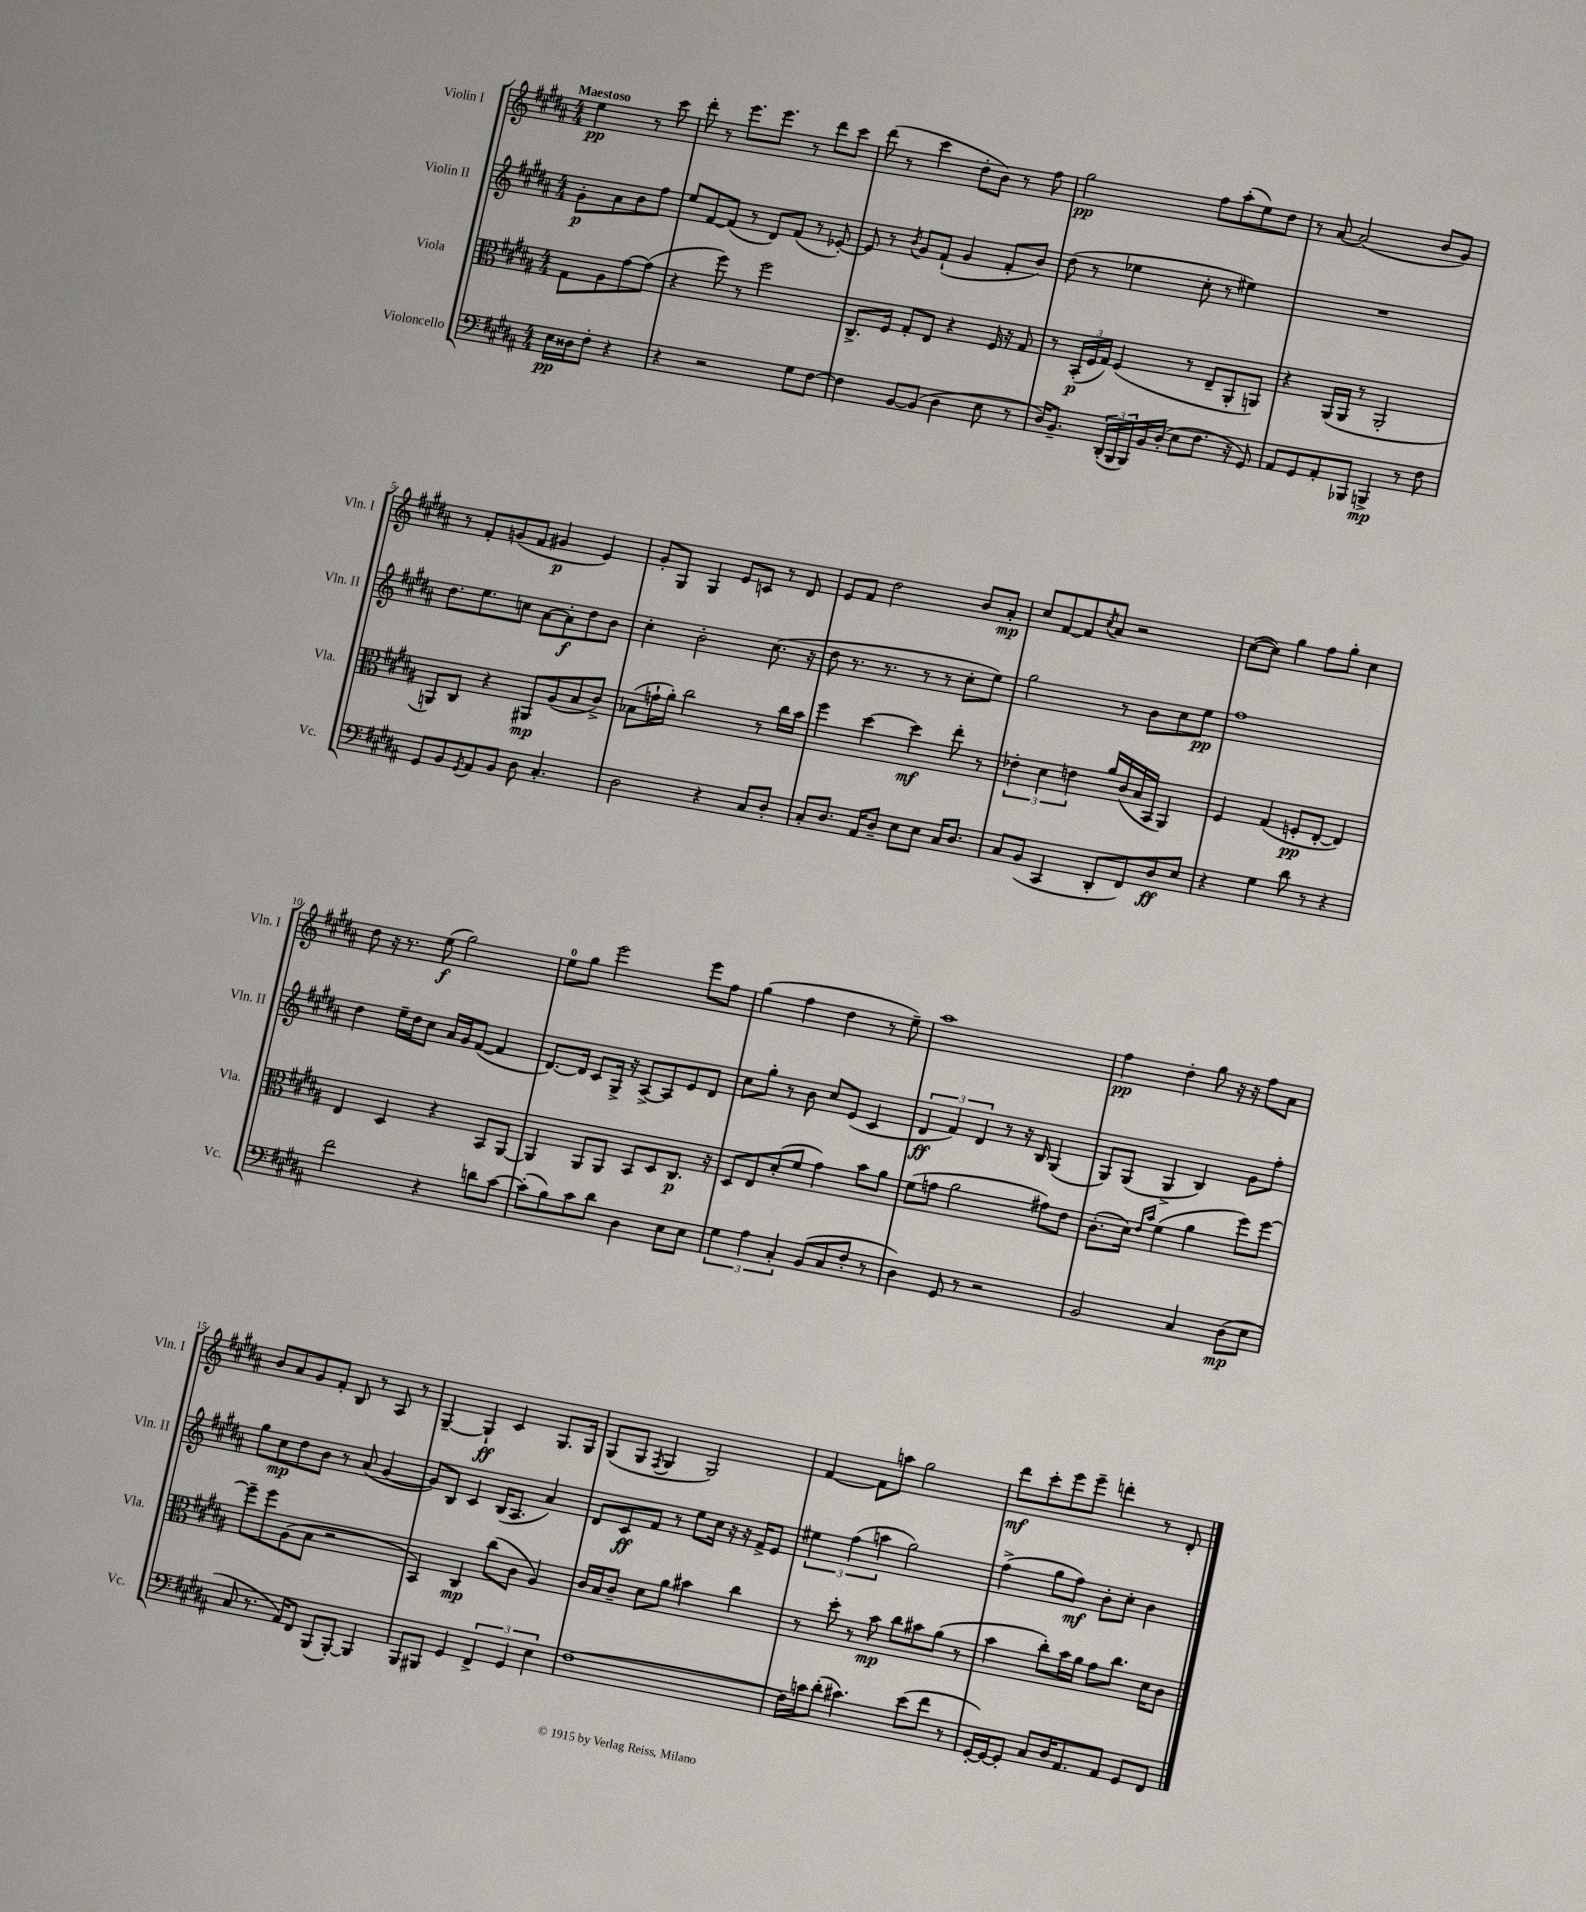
<<
\new StaffGroup <<
\new Staff = "s0" \with { instrumentName = "Violin I" shortInstrumentName = "Vln. I" } {
    \clef treble \key b \major \numericTimeSignature \time 4/4 \partial 2 \tempo "Maestoso"
    e''4\pp r8 cis'''8 |
    dis'''8-. r8 e'''8. e'''8. r8 dis'''8 cis'''8 |
    dis'''8( r8 cis'''4 dis''8-. b'8) r8 fis''8 |
    gis''2\pp fis''8 ais''8-.( e''8) dis''8 |
    r8 ais'8~ ais'2( b'8 gis'8) |
    r8 fis'8-. g'8( fis'8 gis'4\p e'4) |
    gis'8-. gis8 gis4 e'8 c'8 r8 dis'8 |
    e'8 fis'8 dis''2 b'8 ais'8-.\mp |
    cis''8 fis'8~ fis'8 \acciaccatura { cis''8 } ais'8 r2 |
    cis''8~( cis''8) gis''4 fis''8 gis''8-. cis''4 |
    dis''8 r16 r8. e''8\f( gis''2) |
    e''8-0 gis''8 e'''2 e'''8 fis''8 |
    gis''4( fis''4 dis''4 r8 e''8--) |
    ais''1 |
    fis''4\pp dis''4-. gis''8 r16 r16 fis''8 ais'8 |
    b'8 ais'8 gis'8 fis'8-. b8 r8 ais8 r8 |
    gis4~-- gis4-!\ff cis'4 gis8. gis16 |
    gis8( gis8 \acciaccatura { fis8 } gis4 gis2) |
    fis'4~ fis'8 a''8 gis''2 |
    dis'''8\mf cis'''8-. e'''8 e'''8-- d'''4-. r8 dis'8-. \bar "|." |
}
\new Staff = "s1" \with { instrumentName = "Violin II" shortInstrumentName = "Vln. II" } {
    \clef treble \key b \major \numericTimeSignature \time 4/4 \partial 2
    gis'8-.\p ais'8 b'8 fis''8 |
    e''8 fis'8~ fis'8( r8 dis'8) fis'8( r8 ees'8~-.) |
    ees'8 r8 \acciaccatura { b'8 } gis'8 fis'8-!( gis'4 fis'8-. b'8) |
    dis''8( r8 ees''4 cis''8-. r8 eis''4) |
    R1 |
    dis''8. e''8. c''8 ais'8~ ais'8-.\f dis''8 b'8 |
    cis''4-. b'2-. cis''8.( r16 |
    dis''8 r8. r8. r8 r8 cis''8-. e''8) |
    gis''2 r8 b'8 cis''8 e''8\pp |
    fis''1 |
    dis''4 e''16-- dis''16 cis''8 ais'16 gis'16 fis'8~( fis'4 |
    dis'8.~) dis'16 cis'8 gis16-> r16 ais8~-> ais8 e'8 dis'8 |
    cis''8 gis''8-. r8 b'8 cis''8 e'8( cis'4 |
    \tuplet 3/2 { dis'4\ff fis'4) dis'4 } r8 r16 b16 gis4( |
    gis8) gis8( gis4-> b4) gis'8 fis''8-. |
    gis''8 cis''8\mp dis''8 b'8 r8 ais'8( gis'4~ |
    gis'8) b8 cis'4 b16( ais8. ais'4) |
    dis'8 cis'8\ff fis'8 r8 e''8 cis''16 r16 r16 fis'16-> e'8 |
    \tuplet 3/2 { eis''4 fis''4( a''4 } gis''2) |
    fis''4->( gis''8 fis''8\mf) b'8-. cis''8-. b'4 \bar "|." |
}
\new Staff = "s2" \with { instrumentName = "Viola" shortInstrumentName = "Vla." } {
    \clef alto \key b \major \numericTimeSignature \time 4/4 \partial 2
    gis8 ais8 gis'8~ gis'8( |
    r4 fis''8) r8 fis''2 |
    cis8.-> fis16 gis8-. e8 r4 fis16 r16 gis8 |
    r8 \tuplet 3/2 { b,16-.\p( fis16 gis16) } fis4( r8 e8-- ais,8-. a,8) |
    r4 ais,16( ais,16 r8 ais,2-. |
    a,8) cis8 r4 ais,8\mp ais8( b8 cis'8->) |
    bes8( g'16-! ais'16-.) cis''2 r8 cis''16 b'16 |
    fis''4 dis''4~ dis''4\mf e''8-. r8 |
    \tuplet 3/2 { ees'4-. dis'4 e'4 } ais'16 cis'16( b16 b,16 ais,4) |
    fis4 gis4( f8-.\pp e8~-. e4) |
    e4 dis4 r4 b,8 ais,8~ |
    ais,4 ais,8 ais,8 b,8 dis8 cis8.\p r16 |
    dis8 e8 dis'8-.( fis'8 gis'4) b'8 ais'8 |
    fis'8( g'8 ais'2 gis'8) e'8 |
    cis'8.-.( dis'16) \grace { e'16 b'16 } fis'4( ais'4 fis''8) fis''8~ |
    fis''8-- fis''8 ais8( b8 r2 |
    b,4) cis4\mp cis''8( cis'8 ais4) |
    cis'16 b16 cis'8-- dis'8 ais'8 bis'4 cis''4 |
    r8 dis''8-. r8 b'8\mp cis''8 bis'8 ais'8( r8 |
    b'4 cis''8-.) b'16 ais'16 gis'8 cis''8. dis'16 cis'8 \bar "|." |
}
\new Staff = "s3" \with { instrumentName = "Violoncello" shortInstrumentName = "Vc." } {
    \clef bass \key b \major \numericTimeSignature \time 4/4 \partial 2
    e16\pp disis16 fis8-. r4 |
    r4 r2 gis8 fis8~ |
    fis4 b,8~ b,8( dis4 e8 r8 |
    dis16) b,8.-- \tuplet 3/2 { dis,16-.( b,,16 b,,16) } b,16 dis16-.( e8 fis8. r16 gis,8) |
    ais,8 gis,8 ais,8-. bes,,8 b,,4->\mp r8 fis8 |
    gis,8 b,8 \acciaccatura { gis,8 } ais,8 b,8 dis8 cis4.-. |
    dis2 r4 cis8 dis8-. |
    cis8-. dis8. ais,16 dis8-- e8 e8 cis16 dis8. |
    cis8 b,8( cis,4 dis,8-. fis,8) dis8\ff e8 |
    r4 gis4 dis'8 r8 r4 |
    fis'2 r4 d'8 cis'8~ |
    cis'8-.( b8) cis'8 dis'8 dis4 e8 e8 |
    \tuplet 3/2 { gis4 ais4 cis4-. } b,8( cis8 fis8-. r8 |
    dis4) gis,8 r8 r2 |
    b,2 cis4 dis8\mp( e8 |
    cis8 r8. ais,16) fis,8 b,,8( b,,8~-.) b,,4 |
    b,,8 bis,,8 gis,4 \tuplet 3/2 { fis,4-> gis,4 e4 } |
    fis1~ |
    fis16 c'16 dis'8-.( cis'4.) e'8( fis'8 r8 |
    gis,16~-.) gis,16~ gis,8-. cis8 dis16 ais,8. ais,8 gis,8 fis,8 \bar "|." |
}
>>
>>
